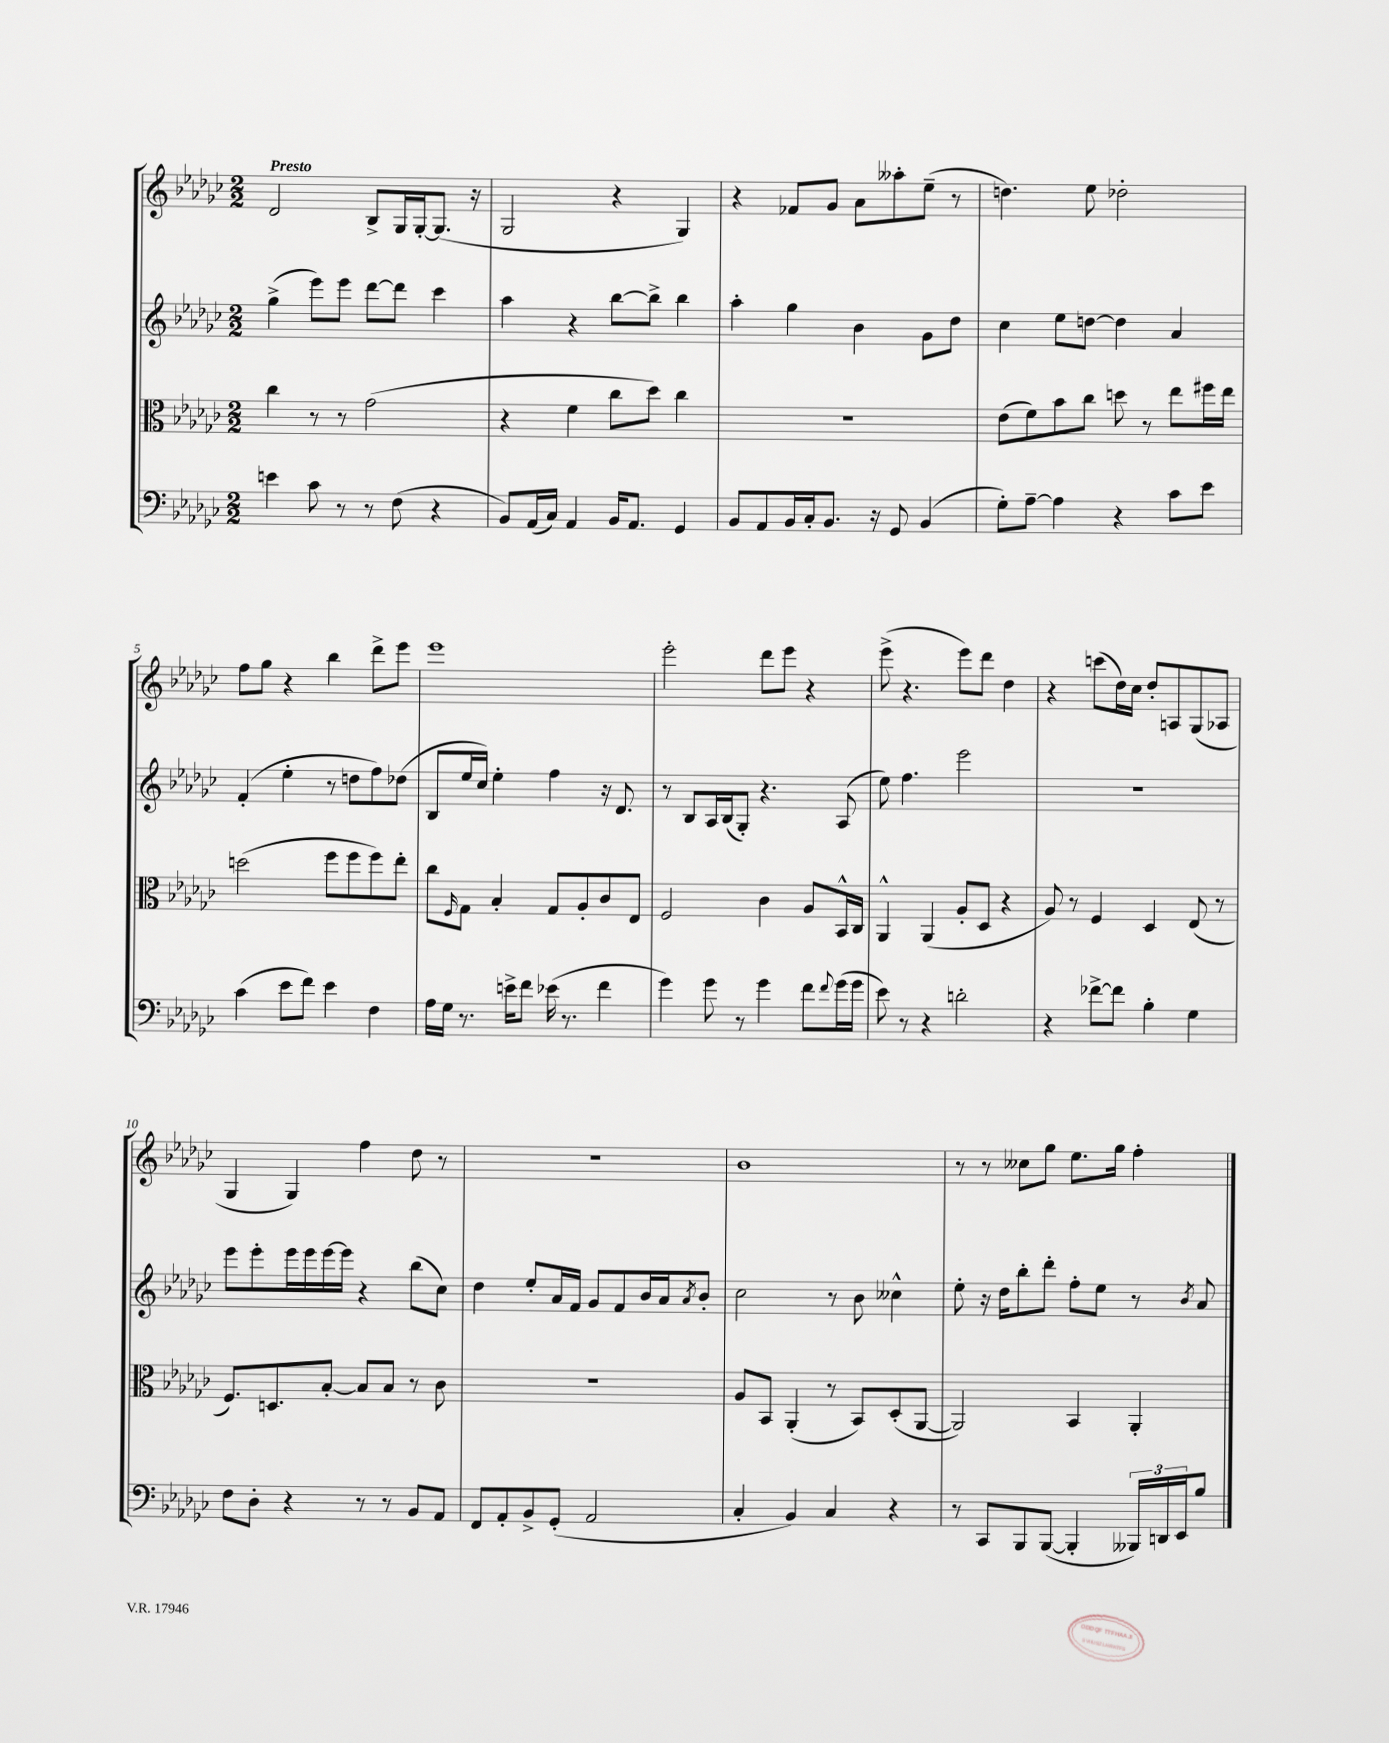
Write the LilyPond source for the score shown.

<<
\new StaffGroup <<
\new Staff = "s0" {
    \clef treble \key ges \major \numericTimeSignature \time 2/2 \tempo "Presto"
    des'2 bes8-> ges16 ges16~-. ges8.( r16 |
    ges2 r4 ges4) |
    r4 fes'8 ges'8 aes'8 aeses''8-. ees''8--( r8 |
    d''4.) ees''8 des''2-. |
    f''8 ges''8 r4 bes''4 des'''8-> ees'''8 |
    ees'''1 |
    ees'''2-. des'''8 ees'''8 r4 |
    ees'''8->( r4. ees'''8) des'''8 des''4 |
    r4 c'''8( des''16) ces''16 des''8-. a8 ges8( aes8 |
    ges4 ges4) f''4 des''8 r8 |
    r1 |
    bes'1 |
    r8 r8 ceses''8 ges''8 ees''8. ges''16 f''4-. \bar "|." |
}
\new Staff = "s1" {
    \clef treble \key ges \major \numericTimeSignature \time 2/2
    ges''4->( ees'''8) ees'''8 des'''8~ des'''8 ces'''4 |
    aes''4 r4 bes''8~ bes''8-> bes''4 |
    aes''4-. ges''4 bes'4 ges'8 des''8 |
    ces''4 ees''8 d''8~ d''4 aes'4 |
    f'4-.( ees''4-. r8 d''8 f''8) des''8( |
    bes8 ees''16 ces''16) ees''4-. f''4 r16 des'8. |
    r8 bes8 aes16 bes16( ges8-.) r4. aes8( |
    ees''8) f''4. ees'''2 |
    R1 |
    ees'''8 ees'''8-. ees'''16 ees'''16 ees'''16~ ees'''16 r4 bes''8( ces''8) |
    des''4 ees''8-. aes'16 f'16 ges'8 f'8 bes'16 aes'16 \acciaccatura { aes'8 } bes'8-. |
    ces''2 r8 bes'8 ceses''4-^ |
    ees''8-. r16 des''16 bes''8-. des'''8-. f''8-. ees''8 r8 \acciaccatura { bes'8 } aes'8 \bar "|." |
}
\new Staff = "s2" {
    \clef alto \key ges \major \numericTimeSignature \time 2/2
    ces''4 r8 r8 ges'2( |
    r4 f'4 ces''8 des''8) ces''4 |
    r1 |
    ees'8( f'8) bes'8 ces''8 d''8 r8 ees''8 fis''16 ees''16 |
    d''2( f''8 f''8 f''8) ees''8-. |
    ces''8 \grace { f16 } ges8 bes4-. ges8 aes8-. ces'8 ees8 |
    f2 ces'4 aes8 bes,16-^ ces16 |
    aes,4-^ aes,4( aes8-. des8 r4 |
    aes8) r8 f4 des4 ees8( r8 |
    f8.) d8. bes8~-. bes8 bes8 r8 ces'8 |
    r1 |
    aes8 bes,8 aes,4-.( r8 bes,8) des8-.( aes,8~ |
    aes,2) bes,4 aes,4-. \bar "|." |
}
\new Staff = "s3" {
    \clef bass \key ges \major \numericTimeSignature \time 2/2
    e'4 ces'8 r8 r8 f8( r4 |
    bes,8) aes,16( ces16) aes,4 bes,16 aes,8. ges,4 |
    bes,8 aes,8 bes,16 ces16-. bes,8. r16 ges,8 bes,4( |
    ges8-.) aes8~-- aes4 r4 ces'8 ees'8 |
    ces'4( ees'8 f'8) ees'4 f4 |
    aes16 ges16 r8. e'16-> f'8 ees'16( r8. f'4 |
    ges'4) ges'8 r8 ges'4 f'8 \appoggiatura { f'8 } ges'16( ges'16 |
    ees'8) r8 r4 d'2-. |
    r4 fes'8~-> fes'8 bes4-. ges4 |
    f8 des8-. r4 r8 r8 bes,8 aes,8 |
    f,8 aes,8-. bes,8-> ges,8-.( aes,2 |
    ces4-. bes,4) ces4 r4 |
    r8 ces,8 bes,,8 bes,,8~( bes,,4-. \tuplet 3/2 { beses,,16) d,16 ees,16 } bes8 \bar "|." |
}
>>
>>
